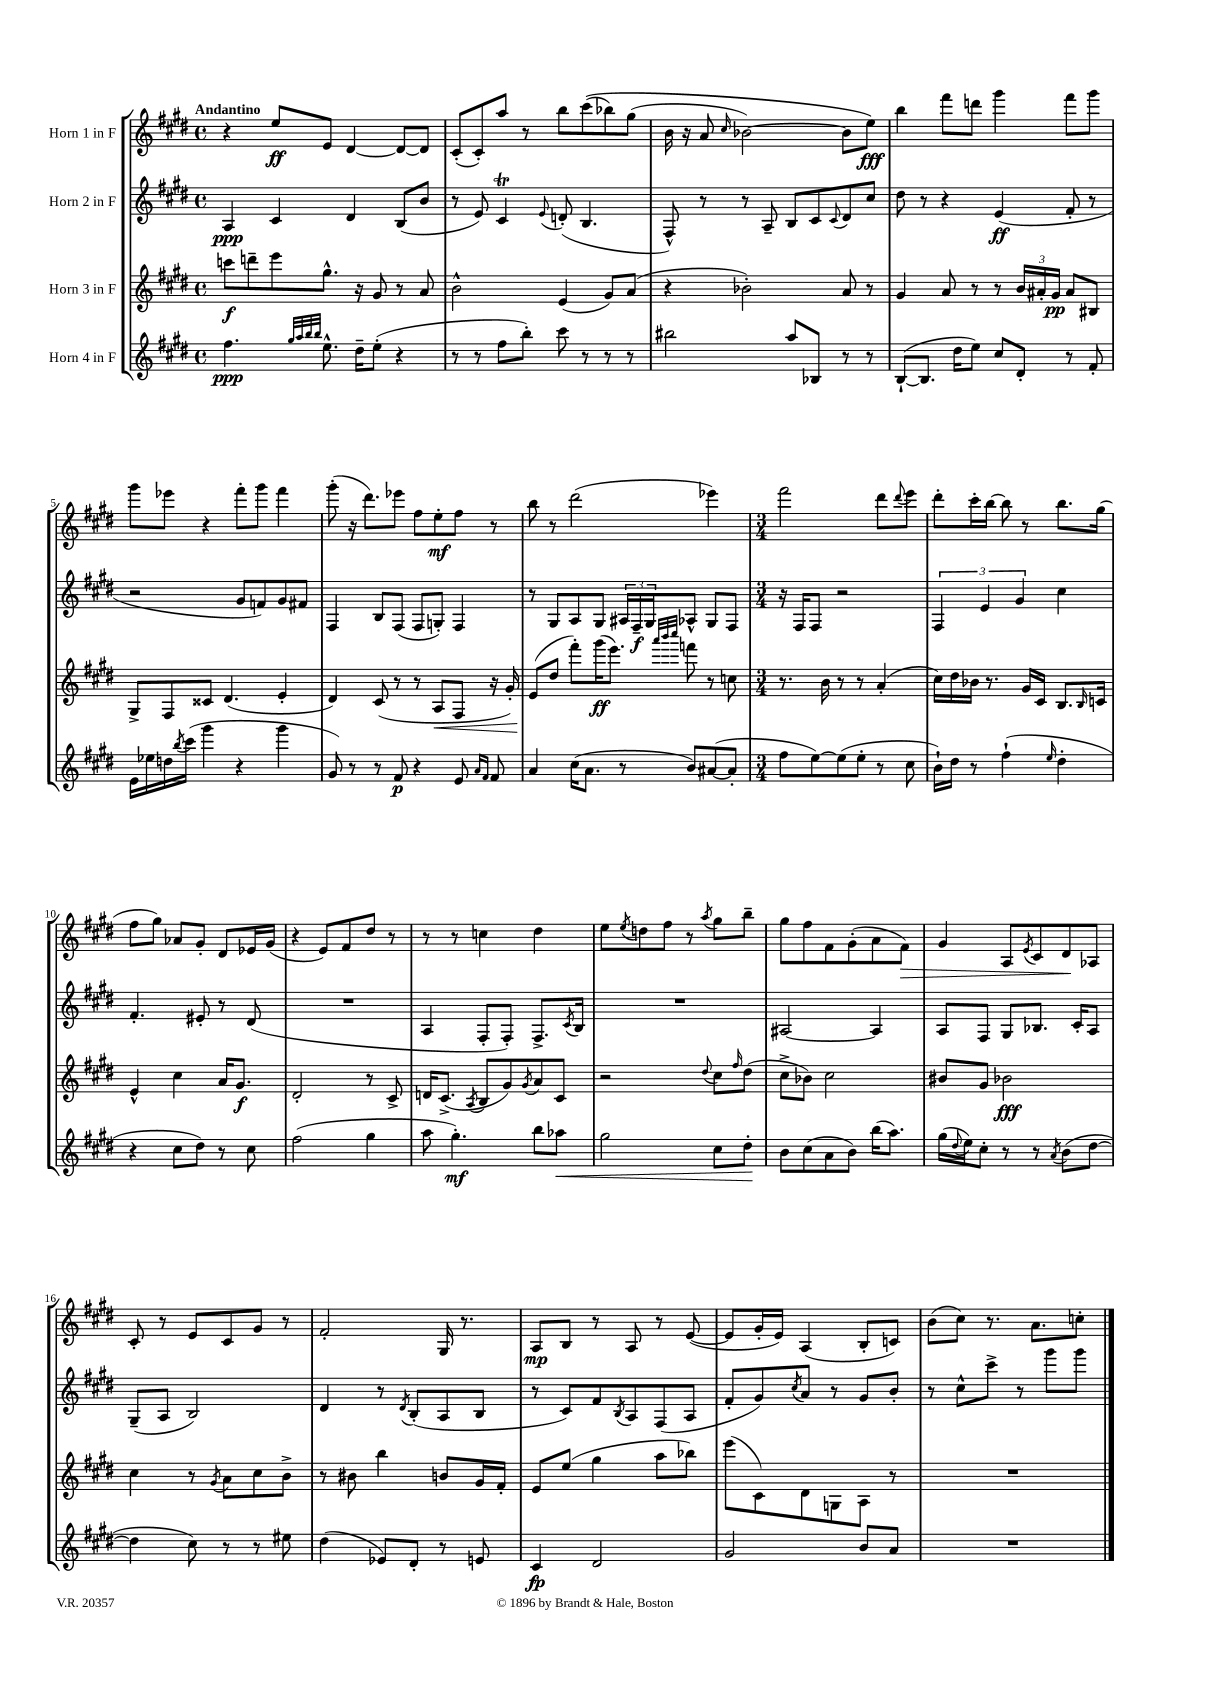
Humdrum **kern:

**kern	**dynam	**kern	**dynam	**kern	**dynam	**kern	**dynam
*part4	*part4	*part3	*part3	*part2	*part2	*part1	*part1
*staff4	*staff4	*staff3	*staff3	*staff2	*staff2	*staff1	*staff1
*I"Horn 4 in F	*	*I"Horn 3 in F	*	*I"Horn 2 in F	*	*I"Horn 1 in F	*
*clefG2	*	*clefG2	*	*clefG2	*	*clefG2	*
*k[f#c#g#d#]	*	*k[f#c#g#d#]	*	*k[f#c#g#d#]	*	*k[f#c#g#d#]	*
*M4/4	*	*M4/4	*	*M4/4	*	*M4/4	*
*met(c)	*	*met(c)	*	*met(c)	*	*met(c)	*
=1	=1	=1	=1	=1	=1	=1	=1
!	!	!	!	!	!	!LO:TX:a:B:t=Andantino	!
4.ff#\	ppp	8cccn\L	f	4A/	ppp	4r	.
.	.	8dddn~\	.	.	.	.	.
.	.	8eee\	.	4c#/	.	8ee/L	ff
32qqgg#/LLL	.	.	.	.	.	.	.
32qqaa/	.	.	.	.	.	.	.
32qqbb/	.	.	.	.	.	.	.
32qqbb/JJJ	.	.	.	.	.	.	.
8.ee^^\	.	8.gg#^^\J	.	.	.	8e/J	.
.	.	.	.	4d#/	.	[4d#/	.
16dd#~\KL	.	16r	.	.	.	.	.
(8ee'\J	.	8g#/	.	.	.	.	.
4r	.	8r	.	(8B/L	.	8d#/L_	.
.	.	8a/	.	8b/J	.	8d#/J]	.
=2	=2	=2	=2	=2	=2	=2	=2
8r	.	2b^^\	.	8r	.	(8c#'/L	.
8r	.	.	.	8e/)	.	8c#'/)	.
8ff#\L	.	.	.	4c#T/	.	8aa/J	.
8bb'\J)	.	.	.	.	.	8r	.
.	.	.	.	8qqe/	.	.	.
8ccc#\	.	(4e/	.	(8dn'/	.	8bb\L	.
8r	.	.	.	4.B/	.	((8ccc#\	.
8r	.	8g#/L)	.	.	.	8bb-X\)	.
8r	.	(8a/J	.	.	.	(8gg#\J	.
=3	=3	=3	=3	=3	=3	=3	=3
2bb#X\	.	4r	.	8F#^^/)	.	16b\	.
.	.	.	.	.	.	16r	.
.	.	.	.	8r	.	8a/	.
.	.	.	.	.	.	16qqcc#/	.
.	.	2b-X'\)	.	8r	.	[2b-X\)	.
.	.	.	.	8A~/	.	.	.
8aa/L	.	.	.	8B/L	.	.	.
8B-X/J	.	.	.	8c#/	.	.	.
.	.	.	.	8qqc#/	.	.	.
8r	.	8a/	.	8d#/	.	8b-\L]	.
8r	.	8r	.	8cc#/J	.	8ee\J)	fff
=4	=4	=4	=4	=4	=4	=4	=4
([8B`/L	.	4g#/	.	8dd#\	.	4bb\	.
8.B/J]	.	.	.	8r	.	.	.
.	.	8a/	.	4r	.	8fff#\L	.
16dd#\KL	.	.	.	.	.	.	.
8ee\J)	.	8r	.	.	.	8dddn\J	.
8cc#/L	.	8r	.	(4e/	ff	4ggg#\	.
8d#'/J	.	24b/LL	.	.	.	.	.
.	.	24a#X'/	.	.	.	.	.
.	.	24g#/JJ	pp	.	.	.	.
8r	.	8a#/L	.	8f#'/	.	8fff#\L	.
8f#'/	.	8B#X/J	.	8r	.	8ggg#\J	.
!!LO:LB:g=z
=5	=5	=5	=5	=5	=5	=5	=5
16e\LL	.	8G#^/L	.	2r	.	8ggg#\L	.
16ee-X\	.	.	.	.	.	.	.
16ddn\	.	8F#/	.	.	.	8eee-X\J	.
8qbb/	.	.	.	.	.	.	.
(16ccc#\JJ	.	.	.	.	.	.	.
4ggg#\	.	8c##X/J	.	.	.	4r	.
.	.	(4.d#/	.	.	.	.	.
4r	.	.	.	8g#/L	.	8fff#'\L	.
.	.	.	.	8fn/)	.	8ggg#\J	.
4ggg#\	.	4e'/	.	8g#/	.	4fff#\	.
.	.	.	.	8f#X/J	.	.	.
=6	=6	=6	=6	=6	=6	=6	=6
8g#/)	.	4d#/)	.	4F#/	.	(8ggg#'\	.
8r	.	.	.	.	.	16r	.
.	.	.	.	.	.	8.ddd#\L)	.
8r	.	(8c#/	.	8B/L	.	.	.
8f#/	p	8r	.	(8F#/J	.	8eee-X\J	.
4r	.	8r	.	8F#/L	.	8ff#\L	.
!	!	!	!LO:HP:b	!	!	!	!
.	.	8A/L	<	8Gn'/J)	.	8ee'\	mf
8e/	.	8F#/J	.	4F#/	.	8ff#\J	.
16qqa/LL	.	.	.	.	.	.	.
16qqf#/JJ	.	.	.	.	.	.	.
8f#/	.	16r	.	.	.	8r	.
.	.	16g#'/)	.	.	.	.	.
=7	=7	=7	=7	=7	=7	=7	=7
4a/	.	(8e/L	.	8r	.	8bb\	.
.	.	8dd#/J	[	8G#/L	.	8r	.
(16cc#\KL	.	8fff#'\L)	.	8A/	.	(2ddd#\	.
8.a\J	.	.	.	.	.	.	.
.	.	(16ggg#\K	ff	8G#/J	.	.	.
.	.	8.eee\J)	.	.	.	.	.
8r	.	.	.	24A#X/LL	.	.	.
.	.	.	.	24F#~/	f	.	.
.	.	.	.	24G#/J	.	.	.
.	.	32qqaaa/LLL	.	.	.	.	.
.	.	32qqbbb/	.	.	.	.	.
.	.	32qqcccc#/JJJ	.	.	.	.	.
8b/L)	.	8fffn\	.	8A-X^^/J	.	.	.
([8a#X/	.	8r	.	8G#/L	.	4eee-X\)	.
8a#'/J]	.	8ccn\	.	8F#/J	.	.	.
=8	=8	=8	=8	=8	=8	=8	=8
*M3/4	*	*M3/4	*	*M3/4	*	*M3/4	*
8ff#\L	.	8.r	.	16r	.	2fff#\	.
.	.	.	.	16F#/KL	.	.	.
[8ee\)	.	.	.	8F#/J	.	.	.
.	.	16b\	.	.	.	.	.
(8ee\]	.	8r	.	2r	.	.	.
8ee'\J	.	8r	.	.	.	.	.
8r	.	(4a'/	.	.	.	8ddd#\L	.
.	.	.	.	.	.	8qqddd#/	.
8cc#\	.	.	.	.	.	8eee\J	.
=9	=9	=9	=9	=9	=9	=9	=9
16b`\LL)	.	16cc#\LL)	.	6F#/	.	8ddd#'\L	.
16dd#\JJ	.	16dd#\	.	.	.	.	.
8r	.	16b-X\JJ	.	.	.	16ccc#'\L	.
.	.	.	.	6e/	.	.	.
.	.	8.r	.	.	.	[16bb\JJ	.
(4ff#`\	.	.	.	.	.	8bb\]	.
.	.	.	.	6g#/	.	.	.
.	.	16g#/LL	.	.	.	8r	.
.	.	16c#/JJ	.	.	.	.	.
16qqee/	.	.	.	.	.	.	.
4dd#'\	.	8.B/L	.	4cc#\	.	8.bb\L	.
.	.	16qqB/	.	.	.	.	.
.	.	16cn/Jk	.	.	.	(16gg#\Jk	.
!!LO:LB:g=z
=10	=10	=10	=10	=10	=10	=10	=10
4r	.	4e^^/	.	4.f#'/	.	8ff#\L	.
.	.	.	.	.	.	8gg#\J)	.
8cc#\L	.	4cc#\	.	.	.	8a-X/L	.
8dd#\J)	.	.	.	8e#X'/	.	8g#'/J	.
8r	.	16a/KL	.	8r	.	8d#/L	.
.	.	8.g#/J	f	.	.	.	.
8cc#\	.	.	.	(8d#/	.	16e-X/L	.
.	.	.	.	.	.	(16g#/JJ	.
=11	=11	=11	=11	=11	=11	=11	=11
(2ff#\	.	2d#'/	.	2.r	.	4r	.
.	.	.	.	.	.	8e/L)	.
.	.	.	.	.	.	8f#/	.
4gg#\	.	8r	.	.	.	8dd#/J	.
.	.	8c#^/	.	.	.	8r	.
=12	=12	=12	=12	=12	=12	=12	=12
8aa\	.	16dn/KL	.	4A/	.	8r	.
.	.	(8.c#^/J	.	.	.	.	.
4.gg#'\)	mf	.	.	.	.	8r	.
.	.	8qA/	.	.	.	.	.
.	.	8B/L	.	8F#'/L	.	4ccn\	.
.	.	8g#/)	.	8F#'/J)	.	.	.
.	.	8qg#/	.	.	.	.	.
8bb\L	.	8a/	.	8.F#^/L	.	4dd#\	.
!	!LO:HP:b	!	!	!	!	!	!
8aa-X\J	<	8c#/J	.	.	.	.	.
.	.	.	.	8qc#/	.	.	.
.	.	.	.	16B/Jk	.	.	.
=13	=13	=13	=13	=13	=13	=13	=13
2gg#\	.	2r	.	2.r	.	8ee\L	.
.	.	.	.	.	.	8qee/	.
.	.	.	.	.	.	8ddn\	.
.	.	.	.	.	.	8ff#\J	.
.	.	.	.	.	.	8r	.
.	.	8qqdd#/	.	.	.	8qaa/	.
8cc#\L	.	8cc#\L	.	.	.	8gg#\L	.
.	.	16qqff#/	.	.	.	.	.
8dd#'\J	.	(8dd#\J	.	.	.	8bb~\J	.
.	[	.	.	.	.	.	.
=14	=14	=14	=14	=14	=14	=14	=14
8b\L	.	8cc#^\L	.	[2A#X/	.	8gg#\L	.
(8cc#\	.	8b-X\J)	.	.	.	8ff#\	.
8a\	.	2cc#\	.	.	.	8f#\	.
8b\J)	.	.	.	.	.	(8g#'\	.
(16bb\KL	.	.	.	4A#/]	.	8a\	.
8.aa\J)	.	.	.	.	.	.	.
!	!	!	!	!	!	!	!LO:HP:b
.	.	.	.	.	.	8f#\J)	>
=15	=15	=15	=15	=15	=15	=15	=15
(16gg#\LL	.	8b#X/L	.	8A/L	.	4g#/	.
8qqdd#/	.	.	.	.	.	.	.
16ee\J)	.	.	.	.	.	.	.
8cc#'\J	.	8g#/J	.	8F#/J	.	.	.
8r	.	2b-X\	fff	8G#/L	.	8A/L	.
.	.	.	.	.	.	8qe/	.
8r	.	.	.	8.B-X/J	.	8c#/	.
8qa/	.	.	.	.	.	.	.
(8b\L	.	.	.	.	.	8d#/	.
.	.	.	.	16c#'/KL	.	.	.
[8dd#\J	.	.	.	8A/J	.	8A-X/J	]
!!LO:LB:g=z
=16	=16	=16	=16	=16	=16	=16	=16
4dd#\]	.	4cc#\	.	(8G#~/L	.	8c#'/	.
.	.	.	.	8A/J	.	8r	.
8cc#\)	.	8r	.	2B/)	.	8e/L	.
.	.	8qg#/	.	.	.	.	.
8r	.	8a\L	.	.	.	8c#/	.
8r	.	8cc#\	.	.	.	8g#/J	.
8ee#X\	.	8b^\J	.	.	.	8r	.
=17	=17	=17	=17	=17	=17	=17	=17
(4dd#\	.	8r	.	4d#/	.	2f#'/	.
.	.	8b#X\	.	.	.	.	.
8e-X/L)	.	4bb\	.	8r	.	.	.
.	.	.	.	8qd#/	.	.	.
8d#'/J	.	.	.	(8B'/L	.	.	.
8r	.	8bn/L	.	8A/	.	16G#/	.
.	.	.	.	.	.	8.r	.
8en/	.	16g#/L	.	8B/J	.	.	.
.	.	16f#'/JJ	.	.	.	.	.
=18	=18	=18	=18	=18	=18	=18	=18
4c#/	fp	8e/L	.	8r	.	8A/L	mp
.	.	(8ee/J	.	8c#/L)	.	8B/J	.
2d#/	.	4gg#\	.	8f#/	.	8r	.
.	.	.	.	8qB/	.	.	.
.	.	.	.	8A/	.	8A/	.
.	.	8aa\L	.	(8F#/	.	8r	.
.	.	8bb-X\J)	.	8A/J	.	([8e/	.
=19	=19	=19	=19	=19	=19	=19	=19
2g#/	.	(8eee\L	.	8f#'/L	.	8e/L]	.
.	.	8c#\)	.	8g#/)	.	16g#'/L	.
.	.	.	.	.	.	16e/JJ)	.
.	.	.	.	8qcc#/	.	.	.
.	.	8d#\	.	8a/J	.	(4A/	.
.	.	8Gn\	.	8r	.	.	.
8b/L	.	8A\J	.	8g#/L	.	8B'/L	.
8a/J	.	8r	.	8b'/J	.	8cn/J)	.
=20	=20	=20	=20	=20	=20	=20	=20
2.r	.	2.r	.	8r	.	(8b\L	.
.	.	.	.	8cc#^^\L	.	8cc#\J)	.
.	.	.	.	8ccc#^\J	.	8.r	.
.	.	.	.	8r	.	.	.
.	.	.	.	.	.	8.a\L	.
.	.	.	.	8ggg#\L	.	.	.
.	.	.	.	8ggg#\J	.	8ccn'\J	.
==	==	==	==	==	==	==	==
*-	*-	*-	*-	*-	*-	*-	*-
